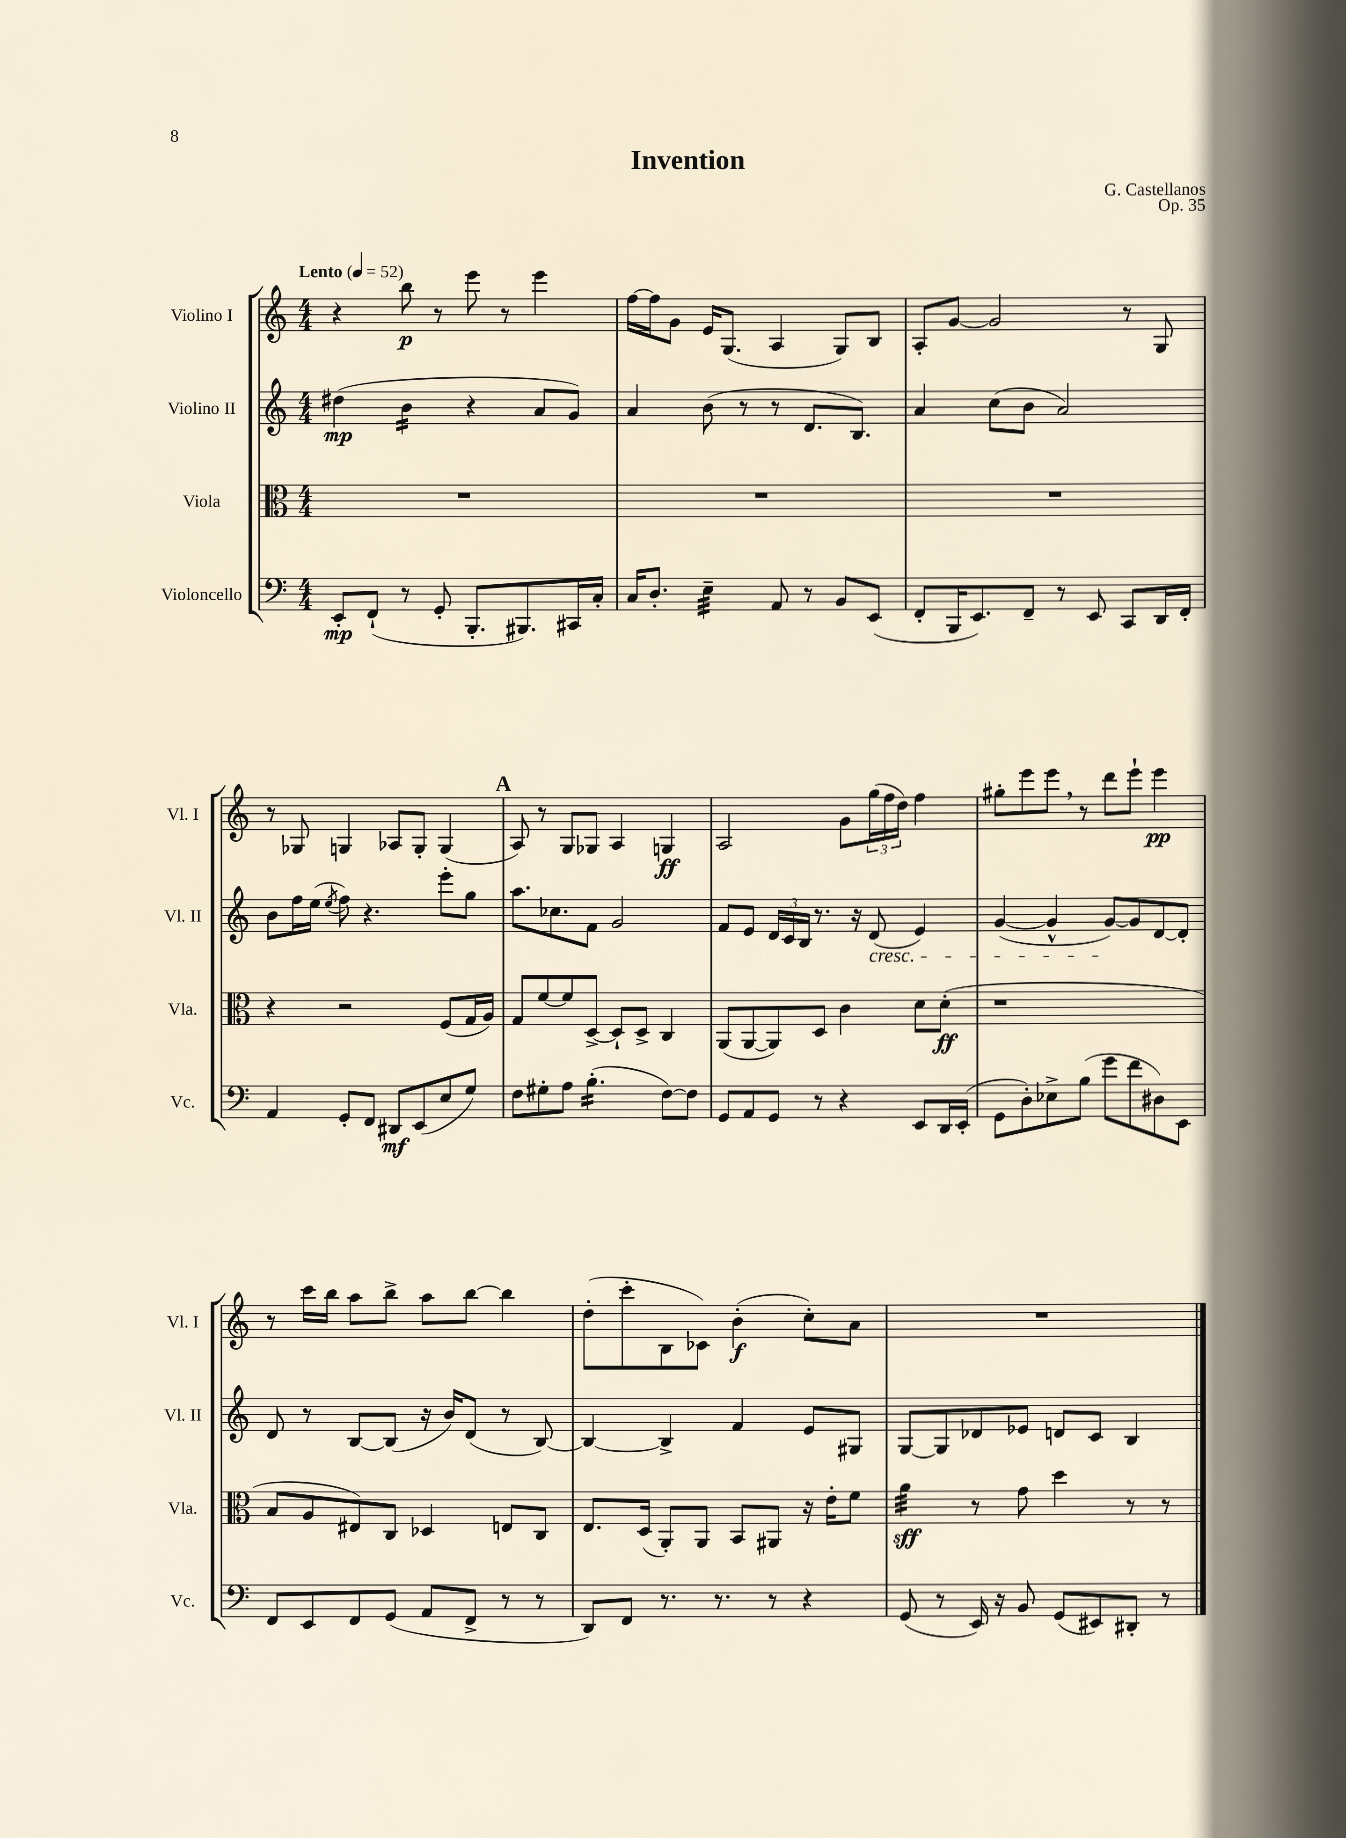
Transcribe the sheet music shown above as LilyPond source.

\header { title = "Invention" composer = "G. Castellanos" opus = "Op. 35" }
<<
\new StaffGroup <<
\new Staff = "s0" \with { instrumentName = "Violino I" shortInstrumentName = "Vl. I" } {
    \clef treble \key c \major \numericTimeSignature \time 4/4 \tempo "Lento" 4 = 52
    r4 b''8\p r8 e'''8 r8 e'''4 |
    f''16~ f''16 g'8 e'16 g8.( a4 g8) b8 |
    a8-. g'8~ g'2 r8 g8 |
    r8 ges8 g4 aes8 g8-. g4( |
    \mark \markup { \bold "A" } a8) r8 g8 ges8 a4 g4\ff |
    a2 g'8 \tuplet 3/2 { g''16( f''16 d''16) } f''4 |
    gis''8-. e'''8 e'''8 \breathe r8 d'''8 e'''8-! e'''4\pp |
    r8 c'''16 b''16 a''8 b''8-> a''8 b''8~ b''4 |
    d''8-.( c'''8-. b8 ces'8) b'4-.\f( c''8-.) a'8 |
    R1 \bar "|." |
}
\new Staff = "s1" \with { instrumentName = "Violino II" shortInstrumentName = "Vl. II" } {
    \clef treble \key c \major \numericTimeSignature \time 4/4
    dis''4\mp( b'4:16 r4 a'8 g'8) |
    a'4 b'8( r8 r8 d'8. b8.) |
    a'4 c''8( b'8 a'2) |
    b'8 f''16 e''16( \acciaccatura { e''8 } f''8) r4. e'''8-. g''8 |
    \mark \markup { \bold "A" } a''8. ces''8. f'8 g'2 |
    f'8 e'8 \tuplet 3/2 { d'16 c'16 b16 } r8. r16 d'8\cresc( e'4) |
    g'4~( g'4-^ g'8~\!) g'8 d'8~ d'8-. |
    d'8 r8 b8~ b8( r16 b'16) d'8( r8 b8~) |
    b4~ b4-> f'4 e'8 gis8 |
    g8~ g8 des'8 ees'8 d'8 c'8 b4 \bar "|." |
}
\new Staff = "s2" \with { instrumentName = "Viola" shortInstrumentName = "Vla." } {
    \clef alto \key c \major \numericTimeSignature \time 4/4
    R1 |
    R1 |
    R1 |
    r4 r2 f8( g16 a16) |
    \mark \markup { \bold "A" } g8 f'8~ f'8 d8~-> d8-! d8-> c4 |
    a,8( a,8~ a,8) d8 c'4 d'8 d'8-.\ff( |
    r1 |
    b8 a8 eis8) c8 des4 e8 c8 |
    e8. d16( a,8-.) a,8 b,8 ais,8 r16 e'16-. f'8 |
    a'4:32\sff r8 g'8 d''4 r8 r8 \bar "|." |
}
\new Staff = "s3" \with { instrumentName = "Violoncello" shortInstrumentName = "Vc." } {
    \clef bass \key c \major \numericTimeSignature \time 4/4
    e,8-.\mp f,8-!( r8 g,8-. b,,8.-. bis,,8.) cis,16 c16-. |
    c16 d8.-. e4:32-- a,8 r8 b,8 e,8( |
    f,8-. b,,16 e,8.) f,8-- r8 e,8 c,8 d,16 f,16-. |
    a,4 g,8-. f,8 dis,8\mf e,8( e8 g8) |
    \mark \markup { \bold "A" } f8 gis8-. a8 b4.:16-.( f8~) f8 |
    g,8 a,8 g,8 r8 r4 e,8 d,16 e,16-.( |
    g,8 d8-.) ees8-> b8( g'8 f'8 dis8) e,8 |
    f,8 e,8 f,8 g,8( a,8 f,8-> r8 r8 |
    d,8) f,8 r8. r8. r8 r4 |
    g,8( r8 e,16) r16 b,8 g,8( eis,8) dis,8-. r8 \bar "|." |
}
>>
>>
\layout { \context { \Score \remove "Bar_number_engraver" } }
